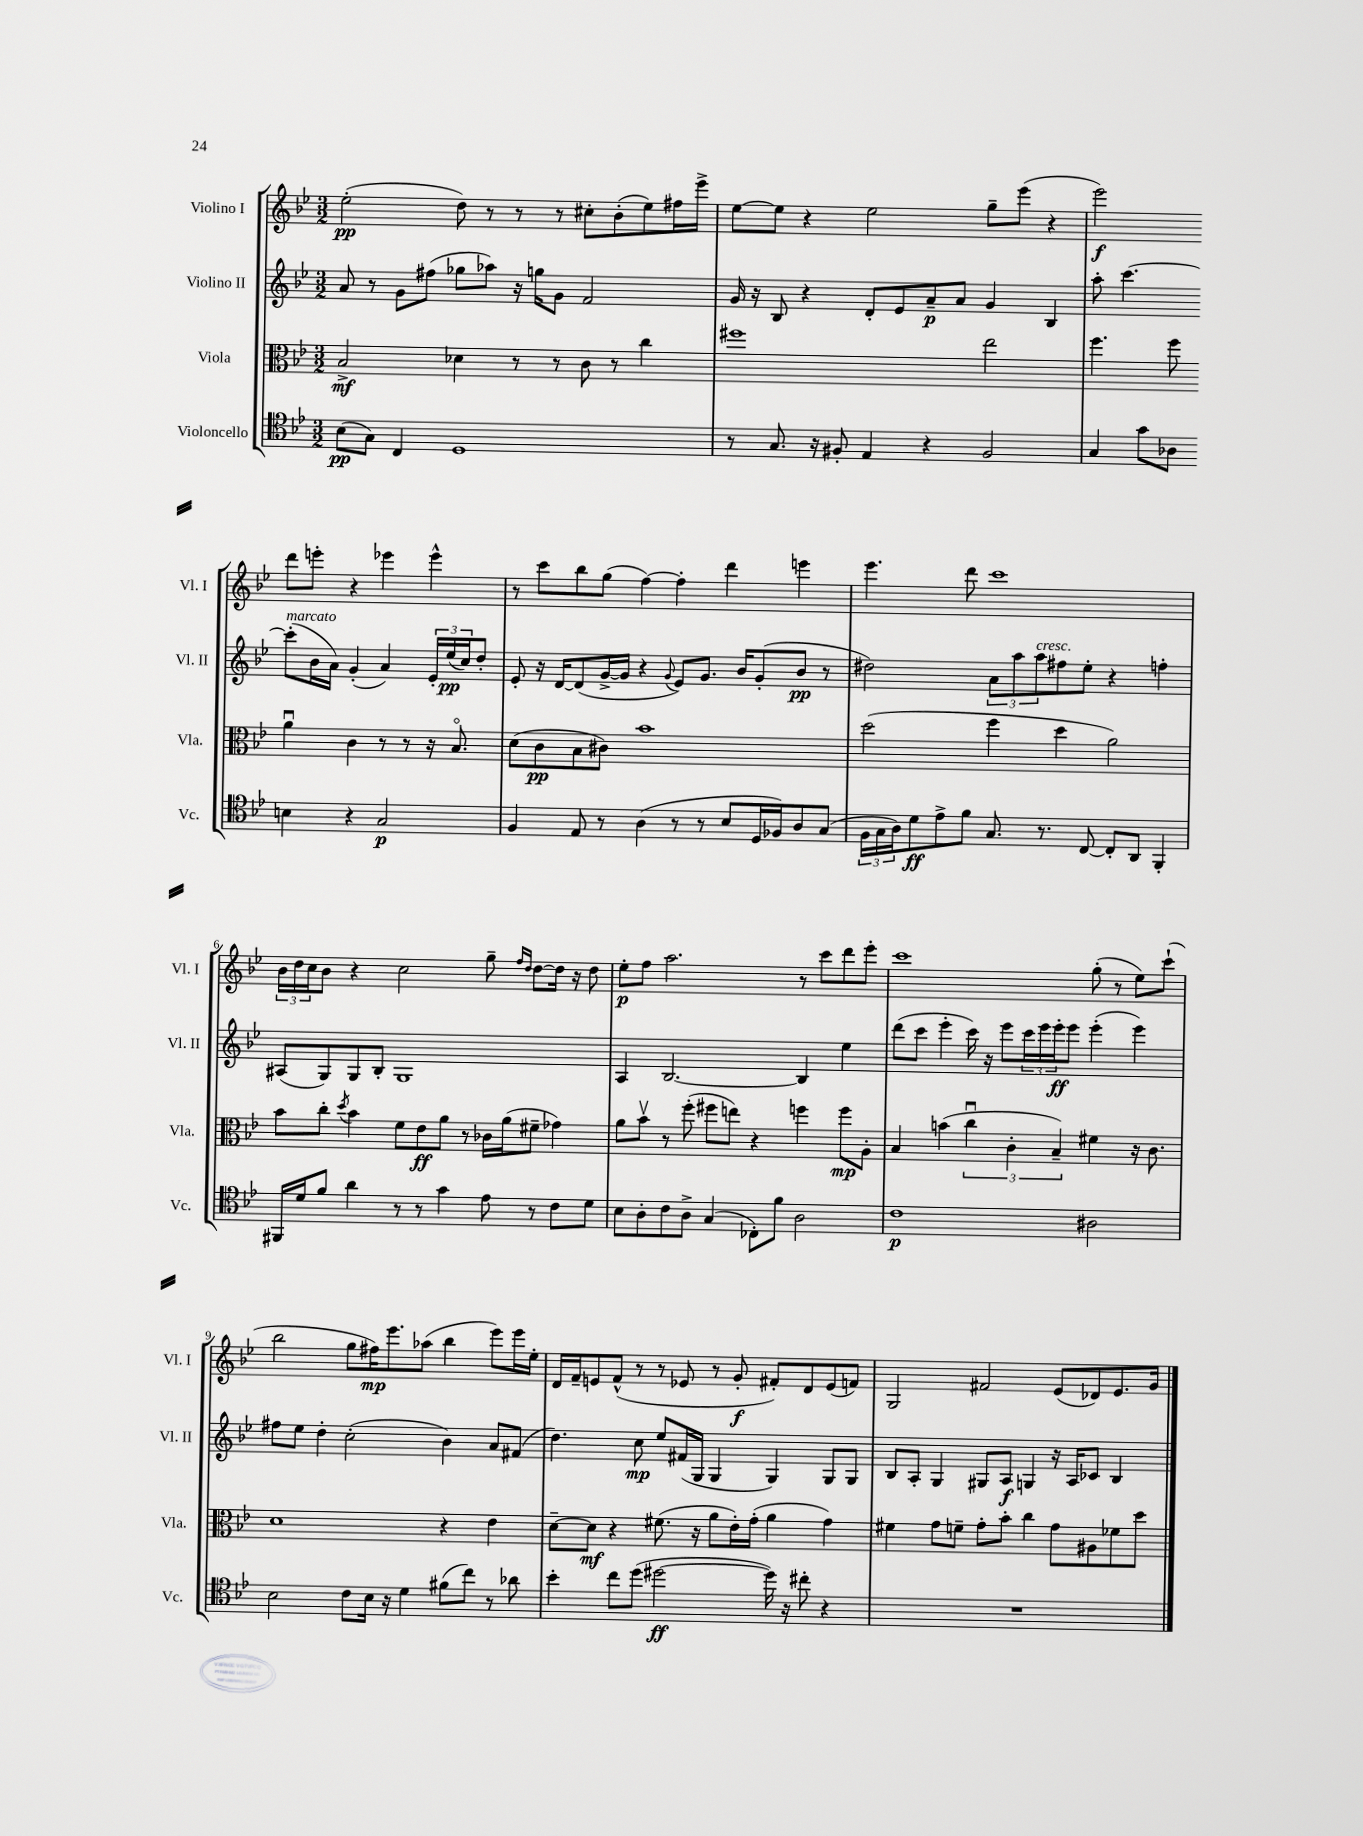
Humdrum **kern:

**kern	**kern	**kern	**kern
*staff4	*staff3	*staff2	*staff1
*clefC4	*clefC3	*clefG2	*clefG2
*k[b-e-]	*k[b-e-]	*k[b-e-]	*k[b-e-]
*M3/2	*M3/2	*M3/2	*M3/2
(8B-\L	2B-^/	8a/	(2ee-'\
8G\J)	.	8r	.
4C/	.	8g\L	.
.	.	(8ff#\J	.
1D	4d-\	8gg-\L	8dd\)
.	.	8aa-\J)	8r
.	8r	16r	8r
.	.	16gg\LK	.
.	8r	8g\J	8r
.	8c\	2f/	8cc#'\L
.	8r	.	(8b-'\
.	4cc\	.	8ee-\)
.	.	.	16ff#\L
.	.	.	16eee-^\JJ
=	=	=	=
8r	1ff#	16g/	[8ee-\L
.	.	16r	.
8.G/	.	8B-/	8ee-\]J
.	.	4r	4r
16r	.	.	.
8F#'/	.	.	.
4E-/	.	8d'/L	2ee-\
.	.	8e-/	.
4r	.	8a~/	.
.	.	8a/J	.
2F#/	2ee-\	4g/	8gg~\L
.	.	.	(8eee-\J
.	.	4B-/	4r
=	=	=	=
4G/	4.ff\	8aa'\	2eee-\)
.	.	[4.ccc\	.
8g\L	.	.	.
8A-\J	8ff\	.	.
4B\	4au\	(8ccc'\]L	8ddd\L
.	.	16b-\L	8eee'\J
.	.	16a\JJ)	.
4r	4c\	(4g'/	4r
2G/	8r	4a/)	4eee-\
.	8r	.	.
.	16r	24e-'/LL	4eee-^^\
.	.	(24ee-/	.
.	8.B-o/	.	.
.	.	24cc/J)	.
.	.	8dd'/J	.
=	=	=	=
4F/	(8d\L	8e-'/	8r
.	8c\	16r	8ccc\L
.	.	[16d/LK	.
8E-/	8B-\	(8d/]	8bb-\
8r	8c#\J)	[16g^/L	(8gg\J
.	.	16g/]JJ	.
(4A\	1b-	4r	[4ff\)
.	.	8qqg/	.
8r	.	8e-/L)	4ff'\]
8r	.	8.g/J	.
8B-/L	.	.	4ddd\
.	.	16b-/LK	.
16D/L	.	(8g'/	.
16F-/J)	.	.	.
8A/	.	8b-/J	4eee\
(8G/J	.	8r	.
=	=	=	=
24F\LL	(2dd\	2dd#\)	4.eee-\
24G\	.	.	.
24A\J)	.	.	.
8d\	.	.	.
8e-^\	.	.	.
8f\J	.	.	8ddd\
8.G/	4ff\	12a\L	1ccc
.	.	12aa\	.
.	.	12aa\	.
8.r	.	.	.
.	4dd\	8ff#\	.
[8C/	.	8ee-'\J	.
8C'/]L	2a\)	4r	.
8AA/J	.	.	.
4FF'/	.	4ff'\	.
=	=	=	=
16FF#/LL	8b-\L	(8A#/L	24b-\LL
.	.	.	24dd\
16d/J	.	.	.
.	.	.	24cc\J
8f/J	8cc'\J	8G/)	8b-\J
.	8qdd/	.	.
4a\	4b-\	8G/	4r
.	.	8B-'/J	.
8r	8f\L	1G	2cc\
8r	8e-\	.	.
4g\	8a\J	.	.
.	8r	.	.
8e-\	16c-\LL	.	8gg~\
.	(16a\J	.	.
.	.	.	16qqff/LL
.	.	.	16qqdd/JJ
8r	8f#~\J	.	[8dd\L
8c\L	4g-\)	.	16dd\]Jk
.	.	.	16r
8d\J	.	.	8dd\
=	=	=	=
8B-\L	8a\L	4A/	8ee-'\L
8A'\	8b-v\J	.	8ff\J
8c\	8r	[2.B-/	2.aa\
8A^\J	(8ff'\	.	.
(4G/	8ff#\L	.	.
.	8ee\J)	.	.
8C-'\L)	4r	.	.
8f\J	.	.	.
2A\	4ff\	4B-/]	8r
.	.	.	8ccc\L
.	8ff\L	4ee-\	8ddd\
.	8A'\J	.	8eee-'\J
=	=	=	=
1c	4B-/	(8ddd\L	1ccc
.	.	8ccc\J	.
.	(4b\	4eee-'\	.
.	6ccu\	16ccc\)	.
.	.	16r	.
.	.	8eee-\L	.
.	6c'\	.	.
.	.	24ccc\L	.
.	.	24eee-\	.
.	6B-~/)	24eee-'\J	.
.	.	8eee-\J	.
2A#\	4f#\	(4eee-'\	(8gg'\
.	.	.	8r
.	16r	4eee-\)	8ee-\L)
.	8.c\	.	.
.	.	.	(8ccc`\J
=	=	=	=
2B-\	1d	8ff#\L	2bb-\
.	.	8ee-\J	.
.	.	4dd'\	.
8c\L	.	(2cc'\	8gg\L
16B-\Jk	.	.	16ff#\K)
16r	.	.	8.eee-\
4d\	.	.	.
.	.	.	(8aa-\J
(8f#\L	4r	4b-\)	4bb-\
8cc\J)	.	.	.
8r	4e-\	8a/L	8eee-\L)
8a-\	.	(8f#/J	16eee-\L
.	.	.	16ee-'\JJ
=	=	=	=
4b-'\	[8d~\L	4.dd\)	16d/LL
.	.	.	16f~/J
.	8d\]J	.	8e/
8cc\L	4r	.	(8f^^/J
(8dd\J	.	8cc\	8r
[2dd#\	(8.f#\	8ee-/L	8r
.	.	(16f#/L	8e-/
.	16r	16G/JJ	.
.	8a\L	4G/	8r
.	16e-'\L)	.	8g'/
.	(16g'\JJ	.	.
16dd#\])	4a\	4G/)	8f#'/L)
16r	.	.	.
8cc#'\	.	.	8d/
4r	4g\)	8G/L	(8e-/
.	.	8G/J	8f/J)
=	=	=	=
1.r	4f#\	8B-/L	2G/
.	.	8A'/J	.
.	8g\L	4G/	.
.	8f~\J	.	.
.	8g'\L	8G#/L	2f#/
.	8b-'\J	8A/J	.
.	4cc\	4G/	.
.	8g\L	16r	(8e-/L
.	.	16A/LK	.
.	8A#\	8c-/J	8d-/)
.	8f-\	4B-/	8.e-/
.	8dd\J	.	.
.	.	.	16g/Jk
==	==	==	==
*-	*-	*-	*-
